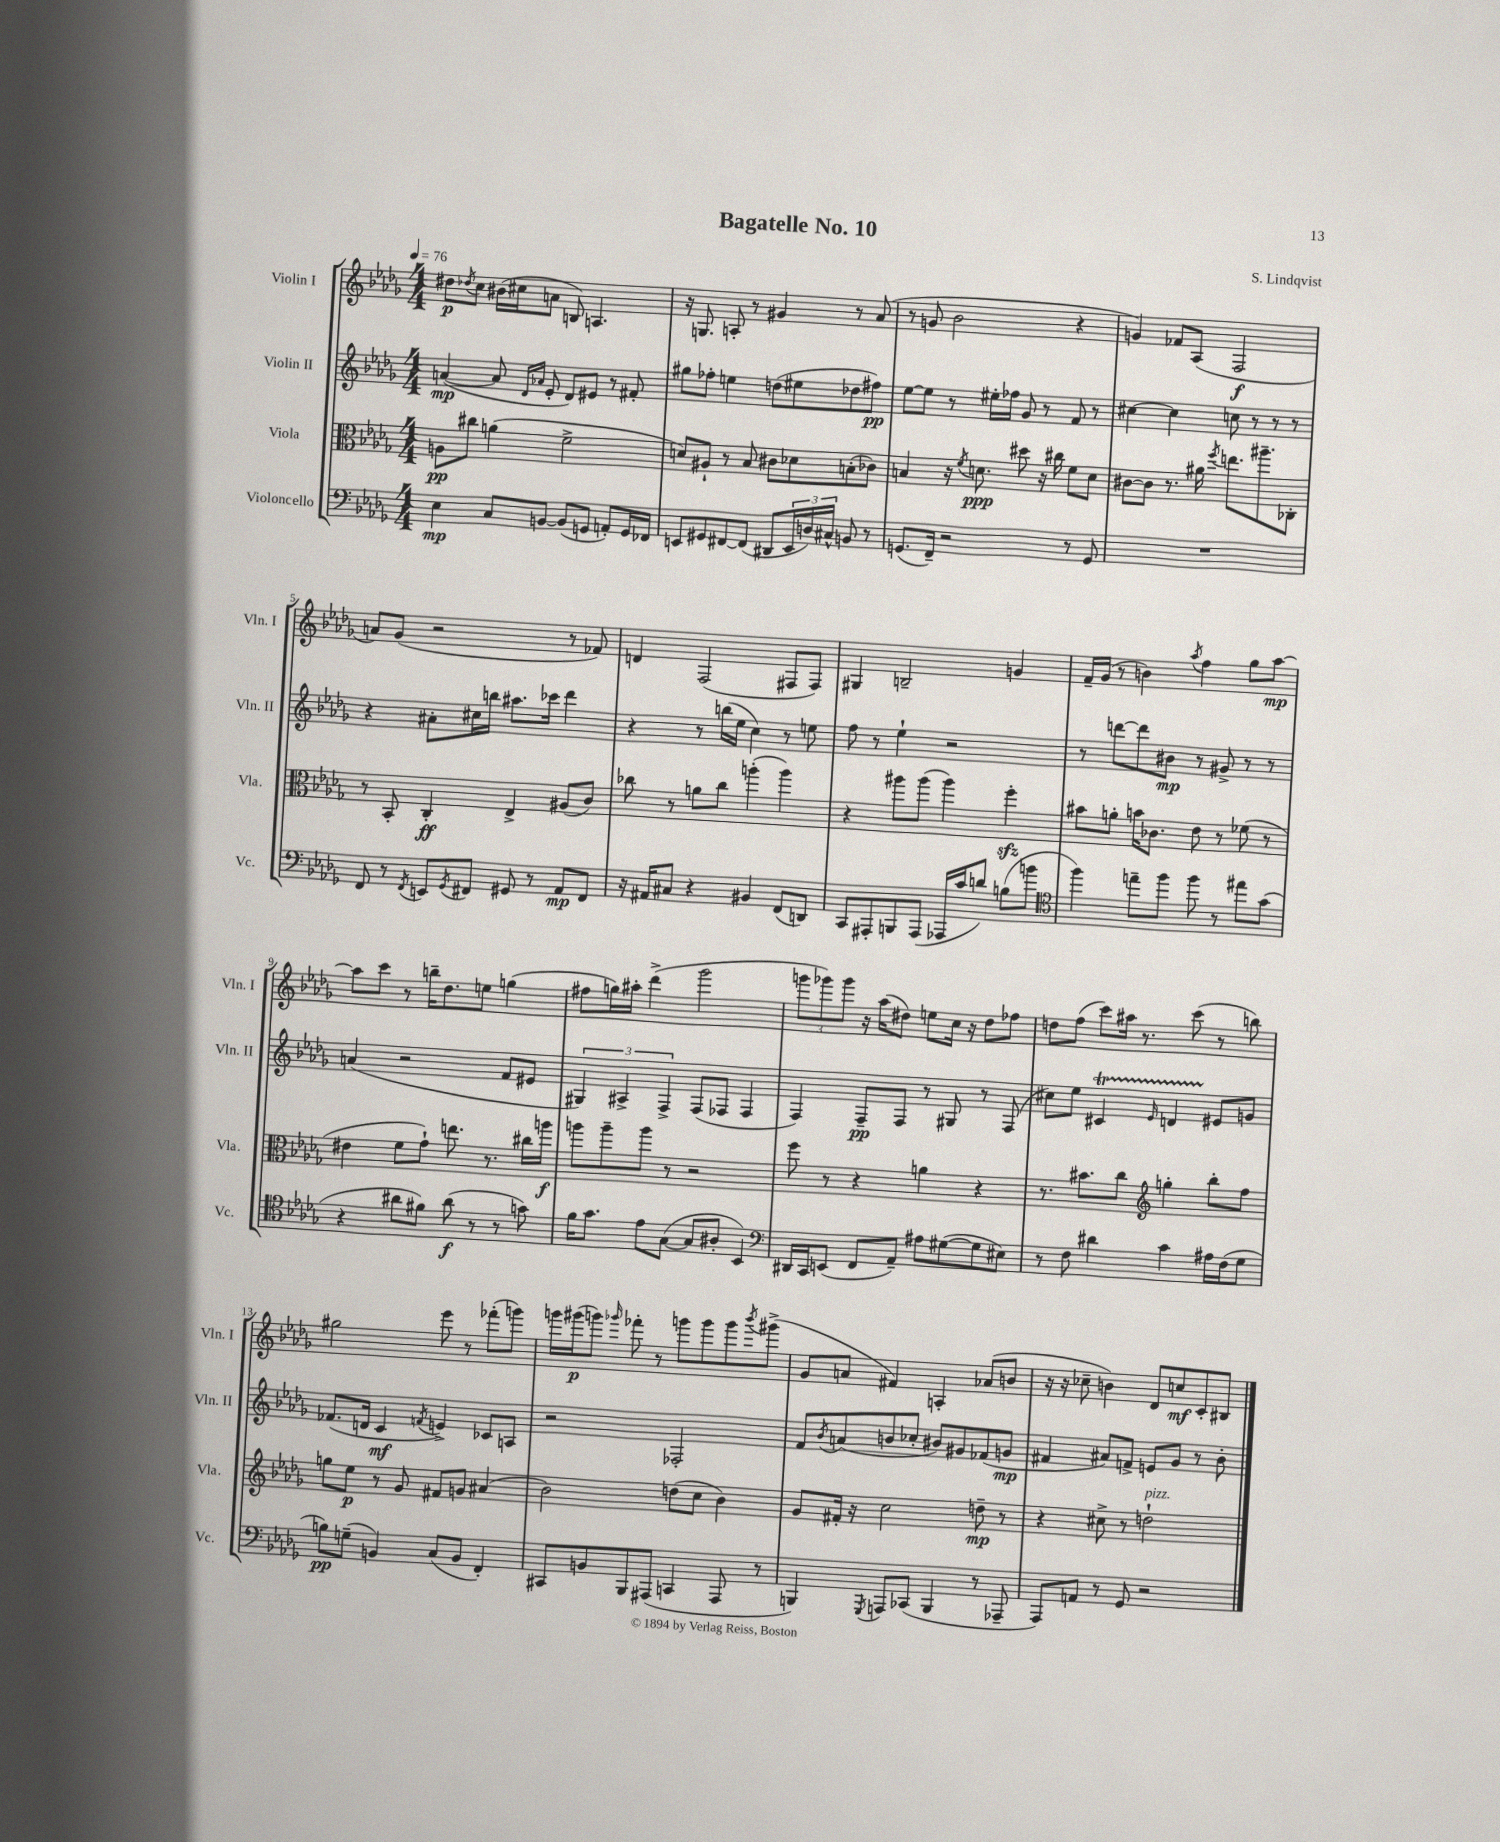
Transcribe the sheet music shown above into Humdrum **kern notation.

**kern	**kern	**kern	**kern
*staff4	*staff3	*staff2	*staff1
*clefF4	*clefC3	*clefG2	*clefG2
*k[b-e-a-d-g-]	*k[b-e-a-d-g-]	*k[b-e-a-d-g-]	*k[b-e-a-d-g-]
*M4/4	*M4/4	*M4/4	*M4/4
*MM76	*MM76	*MM76	*MM76
4E-	8A	([4a	8dd#
.	.	.	8qdd-
.	8cc#	.	8cc
8C	(4a	8a]	(16b#
.	.	.	16cc#
.	.	16qqd-	.
.	.	16qqa-	.
[8BB	.	8e-'	8a
(8BB]	2f^	8d-)	8B)
8GG	.	8e#	4.A
8AA')	.	8r	.
16GG	.	8f#'	.
16FF-	.	.	.
=	=	=	=
8EE	8d)	8gg#	16r
.	.	.	8.G
8GG#	8A#`	8ff-'	.
[8FF#	8r	4ee	8A'
(8FF#]	8B-	.	8r
8DD#	8c#	(8dd	4g#
24EE	8d-	8ee#	.
24D)	.	.	.
24C#^^	.	.	.
8BB	(8B'	8dd-	8r
8r	8c-)	8ff#)	(8a-
=	=	=	=
(8.GG	4B	[8ee-	8r
.	.	8ee-]	8g
16FF~)	.	.	.
2r	16r	8r	2b-
.	8qf	.	.
.	8.d	.	.
.	.	16ee#'	.
.	.	16ff-	.
.	8dd#	8g-	.
.	16r	8r	.
.	16cc#	.	.
8r	8f	8f	4r
8GG	8d	8r	.
=	=	=	=
1r	[8c#	[4cc#	4g)
.	8c#]	.	.
.	8.r	4cc#]	8f-
.	.	.	(8A-
.	16a#	.	.
.	8qff	.	.
.	8.ee	8cc	2F
.	.	8r	.
.	8.aa#~	.	.
.	.	8r	.
.	8C-'	8r	.
=	=	=	=
8FF	8r	4r	8a)
8r	8BB-'	.	(8g-
8qFF	.	.	.
8EE	4C'	8a#'	2r
8qGG-	.	.	.
8FF#	.	16cc#	.
.	.	16bb	.
8GG#	4E-^	8.aa#	.
8r	.	.	.
.	.	16ccc-	.
8AA-	(8A#	4ddd-	8r
8FF#	8c)	.	8f-)
=	=	=	=
16r	8cc-	4r	4d
16AA#	.	.	.
8C#	8r	.	.
4r	8a	8r	(2F
.	8cc-	(16bb	.
.	.	16ee-	.
4BB#	(4aa'	4cc)	.
(8FF	4aa)	8r	8F#
8DD)	.	8ee	8F#)
=	=	=	=
8CC	4r	8ff	4G#
8AAA#'	.	8r	.
8BBB	8aa#	4ee-`	2B~
(8AAA#	(8aa#	.	.
16AAA-	4aa#)	2r	.
16c	.	.	.
8d)	.	.	.
(8B	4ff'	.	4g
8b	.	.	.
=	=	=	=
*clefC4	*	*	*
4ff)	8b#	8r	16f~
.	.	.	(16g-
.	8a'	[8ddd	8r
8ee~	16b	8ddd]	4b)
.	8.c-	.	.
8ff	.	8b#	.
.	.	.	8qaa-
8ff	8e-	8r	4ff
8r	8r	8g#^	.
8ee#	(8f-	8r	8gg-
(8g-	8r	8r	[8aa-
=	=	=	=
4r	4e#	(4a	8aa-]
.	.	.	8ccc
8a#	8f	2r	8r
8f#)	8g-`)	.	16bb~
.	.	.	8.dd-
(8a#	8.ee	.	.
8r	.	.	8ee
.	8.r	.	.
8r	.	8f	(4gg
8g)	16cc#	8e#	.
.	16aa	.	.
=	=	=	=
16f	8aa	6G#)	8ff#
8.g-	.	.	.
.	8aa~	.	16gg)
.	.	6A#^	.
.	.	.	16aa#'
8e-	8aa	.	(4ddd-^
.	.	6F^	.
([8G-	8r	.	.
8G-]	2r	(8F	2ggg-
8A#'	.	8F-	.
4BB-)	.	4F-	.
=	=	=	=
*clefF4	*	*	*
16DD#	8ff	4F)	12ggg
16CC	.	.	.
.	.	.	12ggg-)
(8EE	8r	.	.
.	.	.	12ggg-
8FF	4r	8F~	16r
.	.	.	(16aa-
8AA-~)	.	8F	8dd#)
8A#	4a	8r	8ee
([8G#	.	8G#	16cc
.	.	.	16r
8G#]	4r	8r	8dd#
8E#)	.	(8F	8ff-
=	=	=	=
8r	8.r	8cc#)	8dd
8F	.	8ee-	(8ff
.	8.b#	.	.
4d#	.	4c#	8ccc)
.	8cc	.	16aa#
.	.	.	8.r
*	*clefG2	*	*
.	.	16qqe-	.
4c	4gg'	4d	.
.	.	.	(8ccc
16A#	8bb-'	8e#	8r
(16F	.	.	.
8G-	8ff	8g	8bb)
=	=	=	=
8B)	8gg	(8.f-	2gg#
(8G~	8ee-	.	.
.	.	16d	.
4BB)	8r	4c	.
.	8g-	.	.
.	.	8qf	.
(8C	8f#	4e^)	8eee-
8BB	8g	.	8r
4FF')	(4a#	8c-	(8fff-'
.	.	8A	8ggg)
=	=	=	=
8CC#	2b-)	2r	16ggg
.	.	.	(16ggg#
8BB	.	.	8ggg)
.	.	.	16qqggg-
8BBB-	.	.	8fff-'
(8AAA#	.	.	8r
4CC	(8dd	2F-'	8ggg
.	8cc	.	8ggg
8AAA#	4b-)	.	8ggg
.	.	.	8qbbb-
8r	.	.	(8ggg#^
=	=	=	=
4BBB)	8g-	8f	8g-
.	.	8qb-	.
.	16f#'	(8a	8a
.	16r	.	.
8qGGG-	.	.	.
8AAA	2cc	8b	4f#)
(8CC-	.	8cc-'	.
4BBB	.	8b#)	4A'
.	.	8g#	.
8r	8dd~	(8f-	(8a-
8AAA-~	8r	8g	8b
=	=	=	=
8AAA-)	4r	4f#	16r
.	.	.	16r
8AA	.	.	8cc-~
8r	8cc#^	8a#)	4b)
8GG-	8r	8f^	.
2r	2dd`	8e	8d-
.	.	8g-	8cc
.	.	8r	8c'
.	.	8b-'	8B#
==	==	==	==
*-	*-	*-	*-
